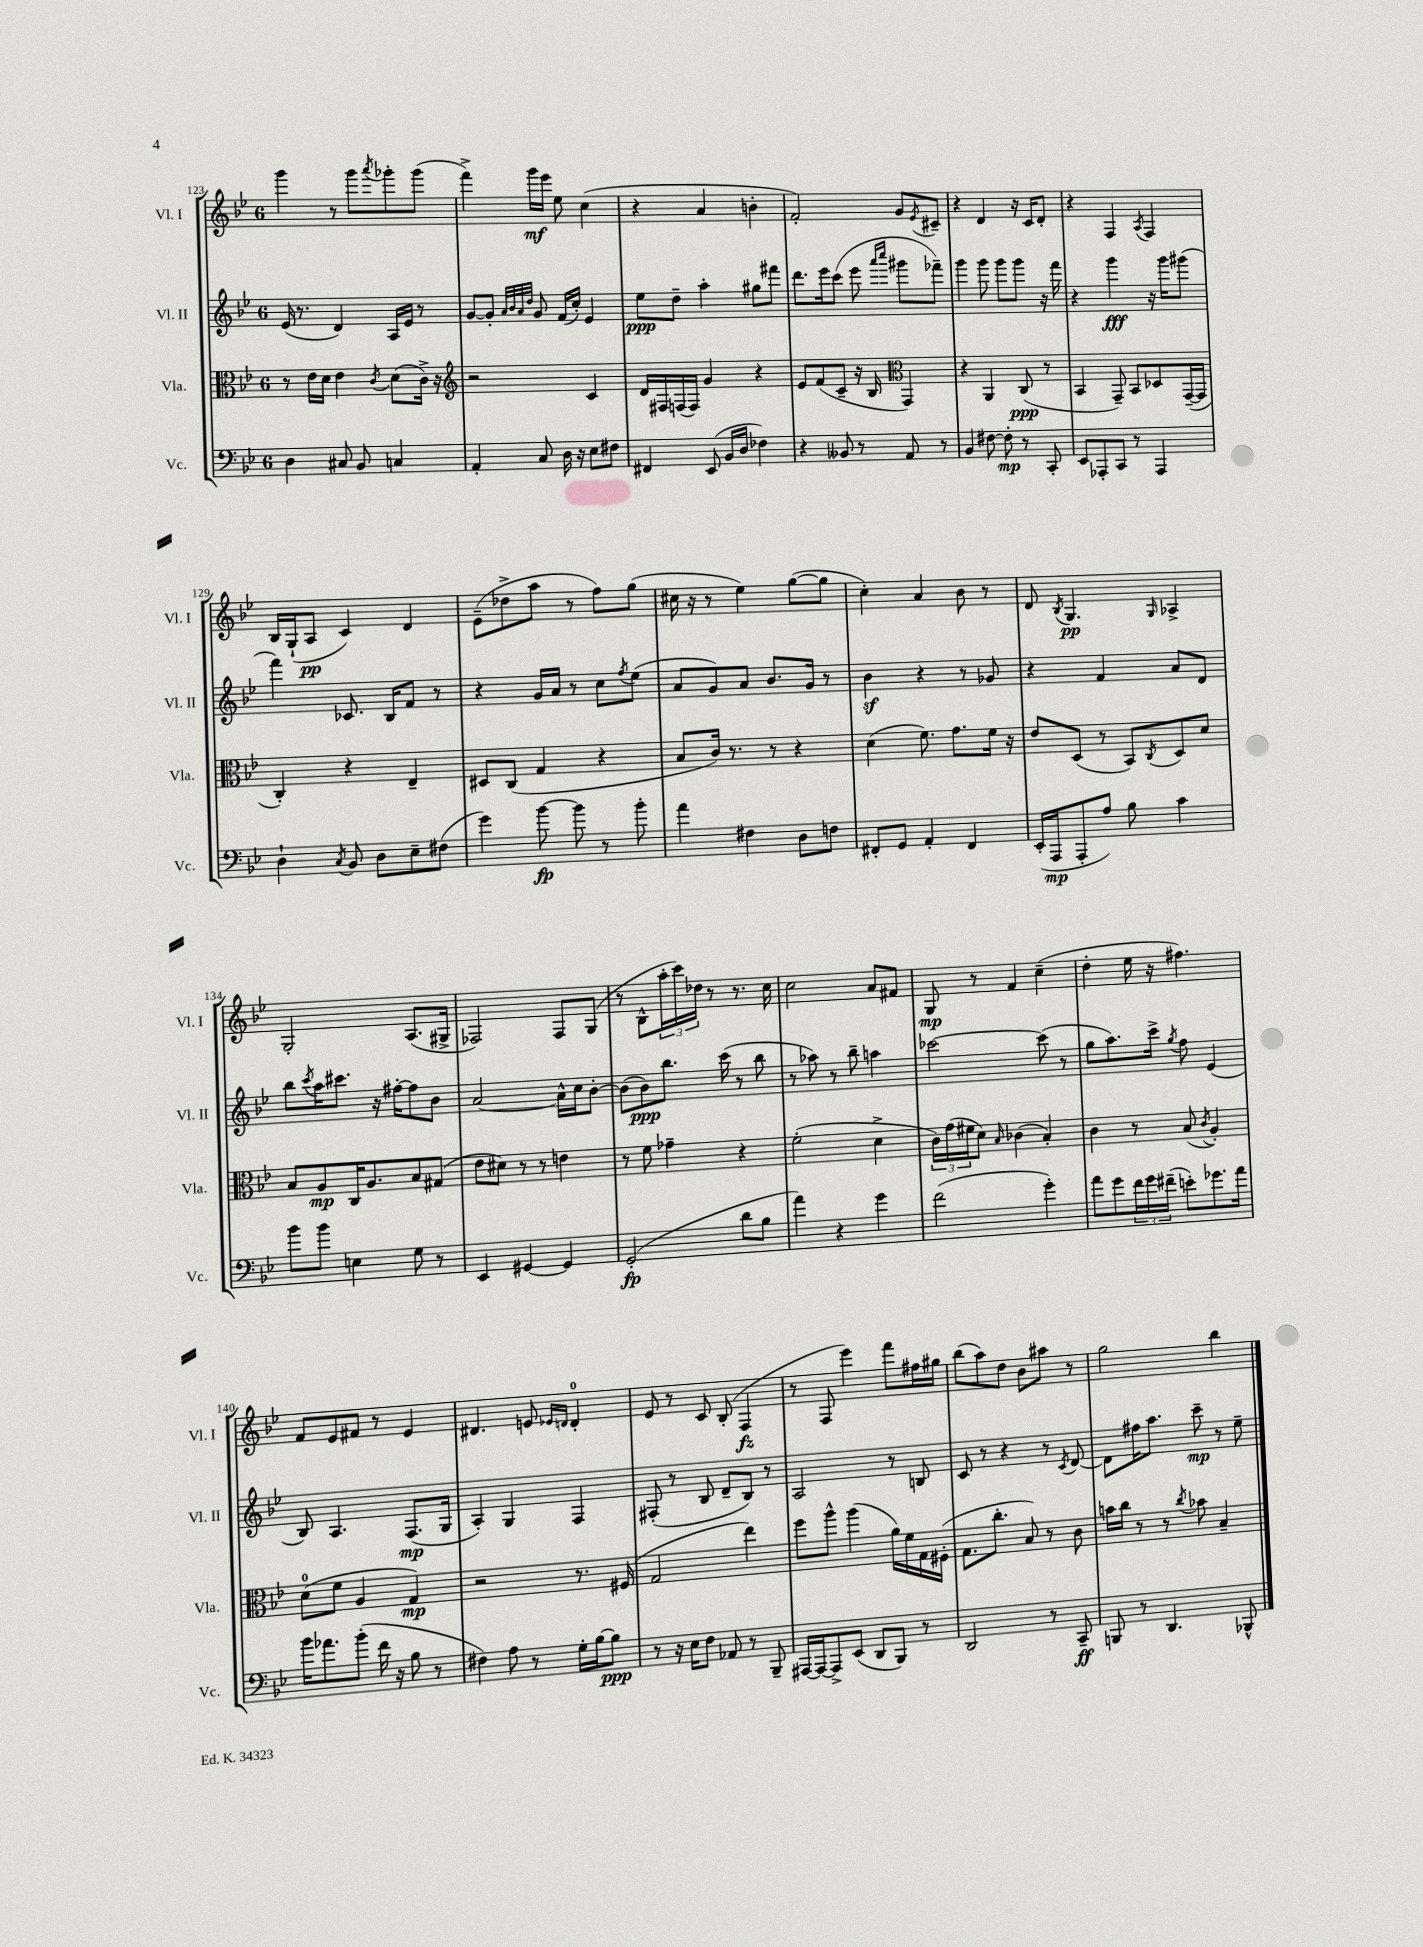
<<
\new StaffGroup <<
\new Staff = "s0" \with { instrumentName = "Vl. I" shortInstrumentName = "Vl. I" } {
    \clef treble \key bes \major \once \override Staff.TimeSignature.style = #'single-digit \time 6/8
    g'''4 r8 g'''8 \acciaccatura { a'''8 } ges'''8-. ges'''8( |
    f'''4->) g'''16\mf ees'''16 ees''8 c''4( |
    r4 a'4 b'4-. |
    f'2-.) g'8 \acciaccatura { ees'8 } cis'8-- |
    r4 d'4 r16 c'16 d'8-. |
    r4 f4 \acciaccatura { a8 } f4 |
    bes16 g16-!( a8\pp c'4) d'4 |
    ees'8--( des''8-> a''8 r8 f''8) g''8( |
    cis''16 r16 r8 ees''4) g''8~( g''8 |
    c''4-.) a'4 bes'8 r8 |
    d'8 \acciaccatura { bes8 } g4.\pp \grace { g16 } aes4-> |
    g2-. a8.( gis16-> |
    fes2) fes8 g8( |
    r8 bes8-^ \tuplet 3/2 { a''16-. c'''16) des''16 } r8 r8. c''16 |
    c''2 a'8 fis'8 |
    g8\mp r8 f'4 c''4--( |
    d''4-. ees''16 r16 fis''4.) |
    f'8 ees'8 fis'8 r8 ees'4 |
    dis'4. e'8 \grace { ees'16 d'16 } d'4-0-. |
    ees'8 r8 c'8 bes8-.( f4\fz |
    r8 f8 ees'''4) f'''8 fis''16 gis''16 |
    bes''8( a''8) d''8 bes'8 ais''8 r8 |
    g''2 bes''4 \bar "|." |
}
\new Staff = "s1" \with { instrumentName = "Vl. II" shortInstrumentName = "Vl. II" } {
    \clef treble \key bes \major \once \override Staff.TimeSignature.style = #'single-digit \time 6/8
    ees'16( r8. d'4) a16 ees'16 r8 |
    g'8~ g'8-. \grace { a'32 bes'32 a'32 d''32 } g'8 f'16( c''16-.) ees'4 |
    ees''8\ppp d''8-- a''4-. gis''8 fis'''8 |
    d'''8. ees'''16 c'''8( ees'''8 \grace { a'''16 c''''16 } gis'''8 fes'''8--) |
    g'''4 g'''8 g'''8 g'''8 r16 f'''16 |
    r4 g'''4\fff r16 g'''16 gis'''8( |
    f'''4) ces'8. bes16 f'8 r8 |
    r4 g'16 a'16 r8 c''8 \acciaccatura { f''8 } ees''8( |
    a'8 g'8) a'8 bes'8. g'16 r8 |
    bes'4\sf r4 r8 ges'8 |
    r4 f'4 a'8 d'8 |
    bes''8 \acciaccatura { c'''8 } a''16 cis'''8. r16 fis''16~-. fis''8 bes'8 |
    a'2~ a'16-^ c''16 bes'8~-. |
    bes'8( bes'8\ppp) bes''8. c'''16( r8 bes''8 |
    r8 aes''8) r8 bes''8-- a''4 |
    ces'''2~ ces'''8( r8 |
    g''8 a''8.) c'''16-> \acciaccatura { g''8 } f''8 ees'4( |
    bes8) a4. f8.\mp( g16 |
    a4-.) g4 f4 |
    fis8-.( r8 bes8 d'8-- bes8) r8 |
    a2 r8 b8 |
    c'8 r8 r4 r8 \acciaccatura { c'8 } d'8~ |
    d'8 fis''16 a''8. c'''8--\mp r8 ees''8-- \bar "|." |
}
\new Staff = "s2" \with { instrumentName = "Vla." shortInstrumentName = "Vla." } {
    \clef alto \key bes \major \once \override Staff.TimeSignature.style = #'single-digit \time 6/8
    r8 ees'16 d'16 ees'4 \acciaccatura { c'8 } d'8( c'16->) r16 |
    \clef treble r2 c'4 |
    d'16 fis16 f16( f16) g'4 r4 |
    ees'8 f'8( c'8-- r16 bes16 \clef alto g,4) |
    r4 a,4 c8\ppp( r8 |
    bes,4 g,8--) bes,8 des8 g,16~--( g,16 |
    c4-.) r4 ees4-- |
    dis8 c8( g4 r4 |
    bes8 c'16) r8. r8 r4 |
    d'4( f'8.) g'8. f'16 r16 |
    ees'8 d8( r8 bes,8) \acciaccatura { c8 } d8 d'8 |
    bes8 a8\mp c16 a8. bes8 gis8( |
    ees'8 dis'8) r8 r8 e'4 |
    r8 f'8 ges'4-- r4 |
    f'2-.( d'4-> |
    \tuplet 3/2 { c'16) g'16( fis'16 } d'8) \grace { bes16 } ces'4( bes4-.) |
    c'4 r8 bes8( \acciaccatura { c'8 } a4-.) |
    d'8-0( f'8 a4 g4\mp) |
    r2 r8. fis16( |
    g2 ees''4) |
    f''8 a''8-^ a''4( a'16) f'16 g16 fis16-.( |
    g8. c''8.-. bes8) r8 c'8 |
    b'16 c''16 r8 r8 \acciaccatura { c''8 } bes'8 bes4-- \bar "|." |
}
\new Staff = "s3" \with { instrumentName = "Vc." shortInstrumentName = "Vc." } {
    \clef bass \key bes \major \once \override Staff.TimeSignature.style = #'single-digit \time 6/8
    d4 cis8 bes,8 c4 |
    a,4-. c8 d16 r16 ees8 fis8 |
    fis,4 ees,8( bes,16 d16 fes4) |
    r4 beses,8 r8 a,8 r8 |
    bes,4 fis8~ fis8-.\mp r8 c,8-. |
    ees,8 aes,,8-. c,8 r8 aes,,4 |
    d4-! \acciaccatura { c8 } bes,8 d8 ees8-- fis8( |
    g'4) bes'8~\fp bes'8 r8 bes'8-. |
    a'4 fis4 d8 f8 |
    fis,8-. g,8 a,4-. fis,4 |
    ees,16-.( a,,16\mp a,,8-. a8) bes8 c'4 |
    bes'8 bes'8 e4 g8 r8 |
    ees,4 gis,4~ gis,4 |
    g,2-.\fp( d'8 bes8 |
    a'4) r4 g'4 |
    f'2( g'4-.) |
    a'8 g'8 \tuplet 3/2 { f'16 g'16 fis'16--( } e'8-.) ges'8. a'16 |
    bes'16 aes'8. bes'8-.( f'16 r16 bes8 r8 |
    fis4) a8 r8 g16-. bes16~ bes8\ppp |
    r8 r16 ees16 f8 aes,8 r8 bes,,8-- |
    ais,,16~ ais,,16~ ais,,8-> ees,8( d,8 bes,,8) r8 |
    d,2 r8 c,8--\ff |
    b,,8 r8 d,4. bes,,8-^ \bar "|." |
}
>>
>>
\layout { \context { \Score currentBarNumber = #123 } }
